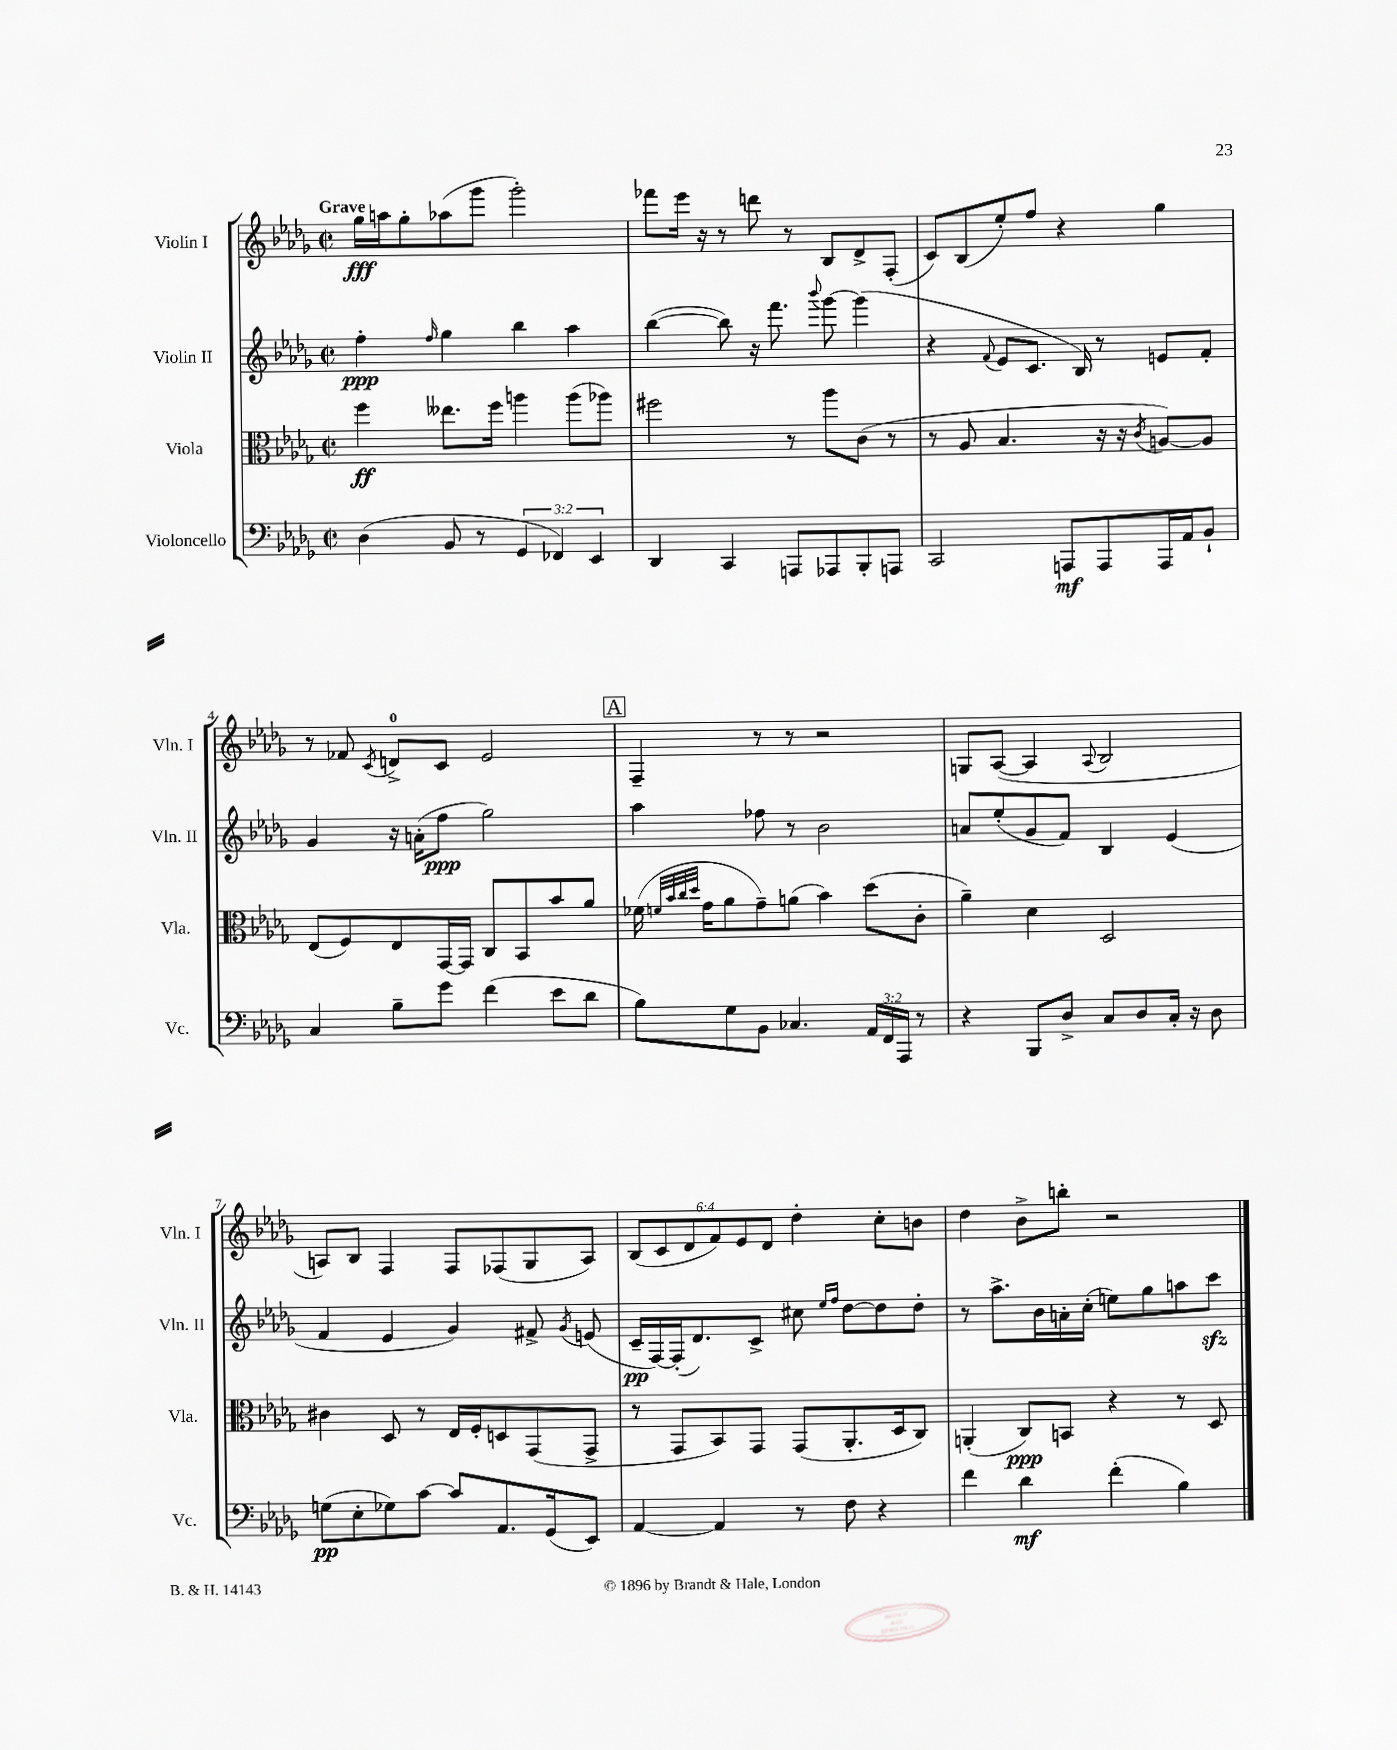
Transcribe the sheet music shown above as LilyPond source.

<<
\new StaffGroup <<
\new Staff = "s0" \with { instrumentName = "Violin I" shortInstrumentName = "Vln. I" } {
    \clef treble \key des \major \defaultTimeSignature \time 2/2 \override Staff.TupletNumber.text = #tuplet-number::calc-fraction-text \tempo "Grave"
    \autoBeamOff ges''16[\fff a''16 ges''8-. aes''8( ges'''8] ges'''2-.) |
    fes'''8[ ees'''16] r16 r8 d'''8 r8 bes8[ des'8-> f8]-.( |
    c'8[) bes8( ees''8-.) f''8] r4 ges''4 |
    r8 fes'8 \acciaccatura { c'8 } d'8[-0-> c'8] ees'2 |
    \mark \markup { \box "A" } f4-- r8 r8 r2 |
    g8[ aes8]~( aes4 \appoggiatura { aes8 } bes2 |
    a8[) bes8] f4 f8[ fes8( ges8 a8]) |
    \tuplet 6/4 { bes8[( c'8 des'8 f'8) ees'8 des'8] } des''4-. c''8[-. b'8] |
    des''4 bes'8[-> b''8]-. r2 \bar "|." |
}
\new Staff = "s1" \with { instrumentName = "Violin II" shortInstrumentName = "Vln. II" } {
    \clef treble \key des \major \defaultTimeSignature \time 2/2
    \autoBeamOff f''4-.\ppp \grace { f''16 } ges''4 bes''4 aes''4 |
    bes''4~( bes''8) r16 f'''8. \appoggiatura { bes'''8 } ges'''8~ ges'''4( |
    r4 \appoggiatura { f'8 } ees'8[ c'8.] bes16) r8 e'8[ f'8]-. |
    ges'4 r16 a'16[-.( f''8]\ppp ges''2) |
    \mark \markup { \box "A" } aes''4 fes''8 r8 bes'2 |
    a'8[ ees''8-.( ges'8 f'8]) bes4 ees'4( |
    f'4 ees'4 ges'4) fis'8-> \acciaccatura { ges'8 } e'8( |
    c'16[--\pp f16~) f16-.( des'8.) c'8]-> cis''8 \grace { ees''16[ f''16] } des''8[~ des''8 des''8]-. |
    r8 aes''8.[-> bes'16 a'16-. c''16]-.( e''8[) ges''8 a''8 c'''8]\sfz \bar "|." |
}
\new Staff = "s2" \with { instrumentName = "Viola" shortInstrumentName = "Vla." } {
    \clef alto \key des \major \defaultTimeSignature \time 2/2
    \autoBeamOff f''4\ff eeses''8.[ f''16] a''4 a''8[( aes''8]) |
    fis''2 r8 aes''8[ c'8]( r8 |
    r8 aes8 bes4. r16 r16 \acciaccatura { c'8 } a8[~) a8] |
    ees8[( f8) ees8 ges,16~ ges,16] c8[ bes,8 bes'8 aes'8] |
    \mark \markup { \box "A" } fes'16( \grace { f'32[ bes'32 c''32 des''32] } ges'16[ aes'8 ges'8--) a'8]( bes'4) des''8[( c'8]-. |
    aes'4--) des'4 des2 |
    cis'4 des8 r8 ees16[ f16-. d8 ges,8( ges,8]-> |
    r8 ges,8[ bes,8) ges,8] ges,8[( aes,8.-. des16 c8]) |
    a,4-.( c8[\ppp) b,8] r4 r8 des8 \bar "|." |
}
\new Staff = "s3" \with { instrumentName = "Violoncello" shortInstrumentName = "Vc." } {
    \clef bass \key des \major \defaultTimeSignature \time 2/2 \override Staff.TupletNumber.text = #tuplet-number::calc-fraction-text
    \autoBeamOff des4( bes,8 r8 \tuplet 3/2 { ges,4 fes,4) ees,4 } |
    des,4 c,4 a,,8[ aes,,8 bes,,8-. a,,8] |
    c,2 a,,8[\mf a,,8 a,,16 aes,16 bes,8]-! |
    c4 bes8[-- ges'8] f'4( ees'8[ des'8] |
    \mark \markup { \box "A" } bes8[) ges8 bes,8] ces4. \tuplet 3/2 { aes,16[ f,16 aes,,16] } r8 |
    r4 bes,,8[ des8]-> c8[ des8 c16]-. r16 des8 |
    g8[\pp( ees8-. ges8) c'8]~ c'8[ aes,8. ges,16( ees,8]) |
    aes,4~ aes,4 r8 f8 r4 |
    f'4 des'4\mf f'4-.( bes4) \bar "|." |
}
>>
>>
